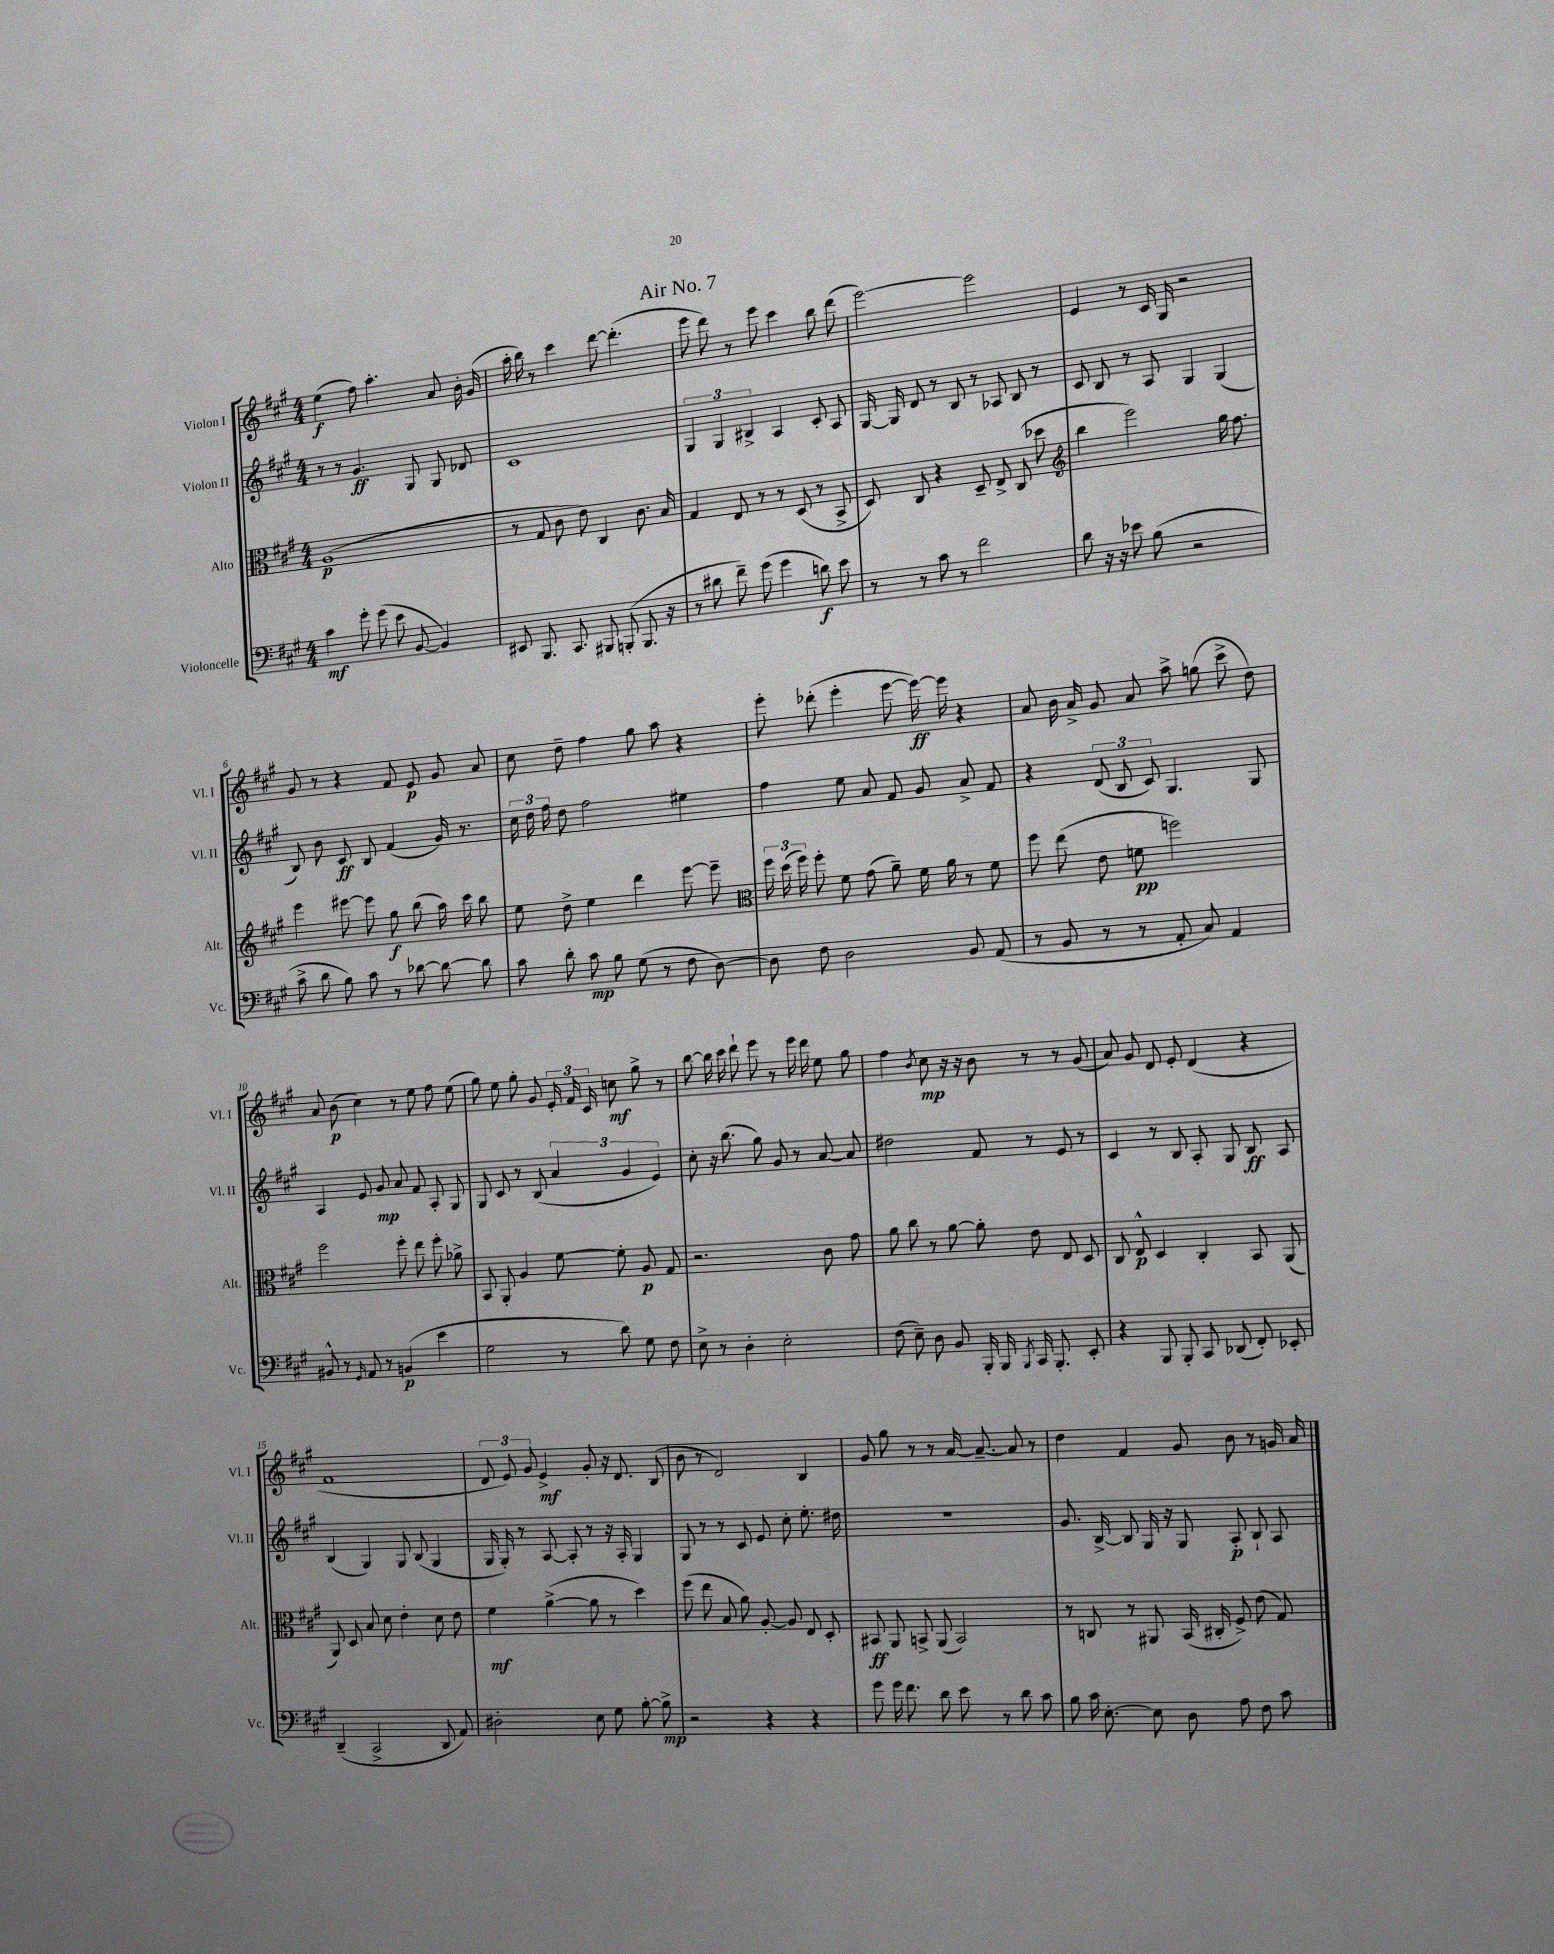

**kern	**kern	**kern	**kern
*staff4	*staff3	*staff2	*staff1
*clefF4	*clefC3	*clefG2	*clefG2
*k[f#c#g#]	*k[f#c#g#]	*k[f#c#g#]	*k[f#c#g#]
*M4/4	*M4/4	*M4/4	*M4/4
4c#\	(1A	8r	(4ee\
.	.	8r	.
8g#'\	.	4.g#/	8ff#\)
(8g#\	.	.	4.aa'\
8e\	.	.	.
[8BB/	.	8G#/	.
4BB/])	.	8G#/	8a/
.	.	8d-/	16b'\
.	.	.	(16g#/
=	=	=	=
8EE#/	8r	1c#	16aa'\
.	.	.	16bb\)
8.BBB/	8G#/	.	8r
.	8c#\	.	4ccc#\
8.CC#/	.	.	.
.	8e\)	.	.
8BBB#/	4C#/	.	[8ddd\
(8BBB'/	.	.	(4.ddd'\]
8.BBB/	8.c#\	.	.
16r	16B/	.	.
=	=	=	=
8r	4G#/	6G#/	8eee\
8d#\	.	.	8ddd\)
.	.	6G#/	.
8f#~\)	8E/	.	8r
.	.	6B#^/	.
(8g#\	8r	.	8eee\
4g#\	8r	4A/	4ccc#\
.	(8D/	.	.
8d\)	8r	8c#'/	8bb\
8e\	8BB^/	8A/	(8ddd\
=	=	=	=
8r	8D/)	[16G#/	[2eee\)
.	.	16G#/]	.
8r	8C#/	8d/	.
8c#\	4r	8r	.
8r	.	8B/	.
2f#\	8D~/	8r	2eee\]
.	8E^/	8A-/	.
.	(8C#/	8B/	.
.	8dd-\	8r	.
=	=	=	=
*	*clefG2	*	*
8d\	4bb\	8c#/	4e/
16r	.	8B/	.
16r	.	.	.
8e-\	2eee\)	8r	8r
(8B\	.	8A/	16c#/
.	.	.	16G#/
2r	.	4G#/	2r
.	16gg#\	(4G#/	.
.	8.ff#\	.	.
=	=	=	=
8c#^\	4eee\	8B/)	8g#/
8d\	.	8b\	8r
8B\)	[8eee#\	8c#/	4r
8c#\	8eee#\]	8B/	.
8r	8gg#\	(4f#/	8f#/
[8d-\	(8bb\	.	8e/
8d-\_	16aa\)	16g#/)	8g#/
.	16ccc#\	8.r	.
8d-\]	8bb\	.	8a/
=	=	=	=
8c#\	8ee\	24cc#\	8cc#\
.	.	24dd\	.
.	.	24ff#\	.
8d'\	8dd^\	8dd\	8dd~\
8c#\	4ee\	2ff#\	4ff#\
8B\	.	.	.
(8G#\	4ddd\	.	8gg#\
8r	.	.	8aa\
8F#\	[8eee\	4ee#\	4r
[8D\)	8eee~\]	.	.
=	=	=	=
*	*clefC3	*	*
8D\]	24ff#\	4ff#\	8eee'\
.	(24dd\	.	.
.	24ff#\)	.	.
8F#\	8ff#'\	.	(8ddd-'\
2D\	8f#\	8ee\	4eee'\
.	(8g#\	8a/	.
.	8a~\)	8f#/	[8eee\
.	16f#\	8g#/	16eee\_)
.	16a\	.	16eee\]
8BB/	8r	8a^/	4r
(8AA/	8f#\	8f#/	.
=	=	=	=
8r	8ff#\	4r	8a/
8BB/	(8ee\	.	16b\
.	.	.	16a^/
8r	8e\	(12d/	8g#/
.	.	12B/	.
8r	8f\	.	8a/
.	.	12c#/)	.
8AA'/	2ff\)	4.G#/	8aa^\
8C#/)	.	.	(8gg\
4AA/	.	.	8ccc#^\
.	.	8G#/	8dd\)
=	=	=	=
8BB#^^/	2ff#\	4A/	8a/
8r	.	.	(8b\
16qqGG#/	.	.	.
8AA/	.	8e/	4cc#\)
8r	.	8g#/	.
(4BB/	8ff#'\	8a/	8r
.	8ee\	8f#/	8ee\
4e\	8ff#'\	8A'/	8ff#\
.	8a-^\	8G#/	(8ee\
=	=	=	=
2G#\	8BB/	8G#/	8gg#\)
.	8AA'/	8c#/	8ee\
.	4A/	8r	8gg#'\
.	.	(8B/	8g#/
8r	[8f#\	6a/	24e'/
.	.	.	24f#/
.	.	.	24c#/
8d\)	8f#'\]	.	8cc\
.	.	6g#/	.
8G#\	8A/	.	8gg#^\
.	.	6e/)	.
8F#\	8G#/	.	8r
=	=	=	=
8E^\	2.r	8cc#'\	[8bb\
8r	.	16r	16bb\]
.	.	(8.bb\	16ccc#\
4D'\	.	.	8ddd`\
.	.	8gg#\)	8eee\
2E'\	.	8g#/	8r
.	.	8r	16eee\
.	.	.	16ddd\
.	8c#\	[8a/	8ee\
.	8g#\	8a/]	8gg#\
=	=	=	=
(8F#\	8a\	2dd#\	4ff#\
8E~\)	8cc#\	.	.
.	.	.	8qb/
8D\	8r	.	8cc#\
8BB/	[8a\	.	16r
.	.	.	16r
16BBB'/	8a'\]	8f#/	8b\
16BBB/	.	.	.
8qBBB/	.	.	.
16CC#/	8e\	8r	8r
8.BBB'/	.	.	.
.	8E/	8e/	8r
8EE'/	8D/	8r	(8g#/
=	=	=	=
4r	8C#/	4c#/	8a/)
.	8E^^/	.	8g#/
8BBB/	4D/	8r	8d/
8BBB'/	.	8B/	8e'/
8CC#/	4C#'/	8A'/	(4d/
(8DD-/	.	8G#/	.
8FF#'/)	8BB/	8B/	4r
8EE-'/	(8AA/	8A/	.
=	=	=	=
(4DD~/	8AA/)	(4B/	1f#
.	8D/	.	.
2CC#^/	8B/	4G#/)	.
.	8d\	.	.
.	4e'\	8G#/	.
.	.	(8B/	.
8DD/	8d\	4G#/	.
8AA/)	8e\	.	.
=	=	=	=
2D#'\	4f#\	16G#/	12d/
.	.	16G#'/)	.
.	.	.	12e/)
.	.	8r	.
.	.	.	12g#/
.	([4a^\	[8A/	4e^/
.	.	8A'/]	.
8E\	8a\]	8r	8g#'/
8G#\	8r	16r	16r
.	.	16A'/	8.d/
[8B'\	4dd\)	4G#/	.
8B^\]	.	.	(8B/
=	=	=	=
2r	(8ff#\	8G#/	8b\
.	8ee\	8r	8r
.	8B/	8r	2d/)
.	8a\)	8c#/	.
4r	[8A'/	8e/	.
.	8A/]	8cc#'\	.
4r	8E/	8.ee'\	4B/
.	8D'/	.	.
.	.	16dd#\	.
=	=	=	=
8g#\	8BB#/	1r	8g#/
16g#\	8AA/	.	8gg#\
8.f#\	.	.	.
.	8BB^/	.	8r
8d\	(8AA/	.	8r
8e\	2BB/)	.	[16a/
.	.	.	8.a~/_
8r	.	.	.
8d\	.	.	8a/]
8c#\	.	.	8r
=	=	=	=
8B\	8r	8.g#/	4dd\
16c#\	8C/	.	.
[8.E'\	.	[16B^/	.
.	8r	8B/]	4f#/
8E\]	8AA#/	16G#/	.
.	.	16r	.
8D\	(16BB/	8G#/	8g#/
.	16C#'/	.	.
8A\	8F#^/)	8A'/	8b\
8F#\	(8e\	8B`/	8r
8c#\	8G#/)	8A/	16g/
.	.	.	16a/
==	==	==	==
*-	*-	*-	*-
